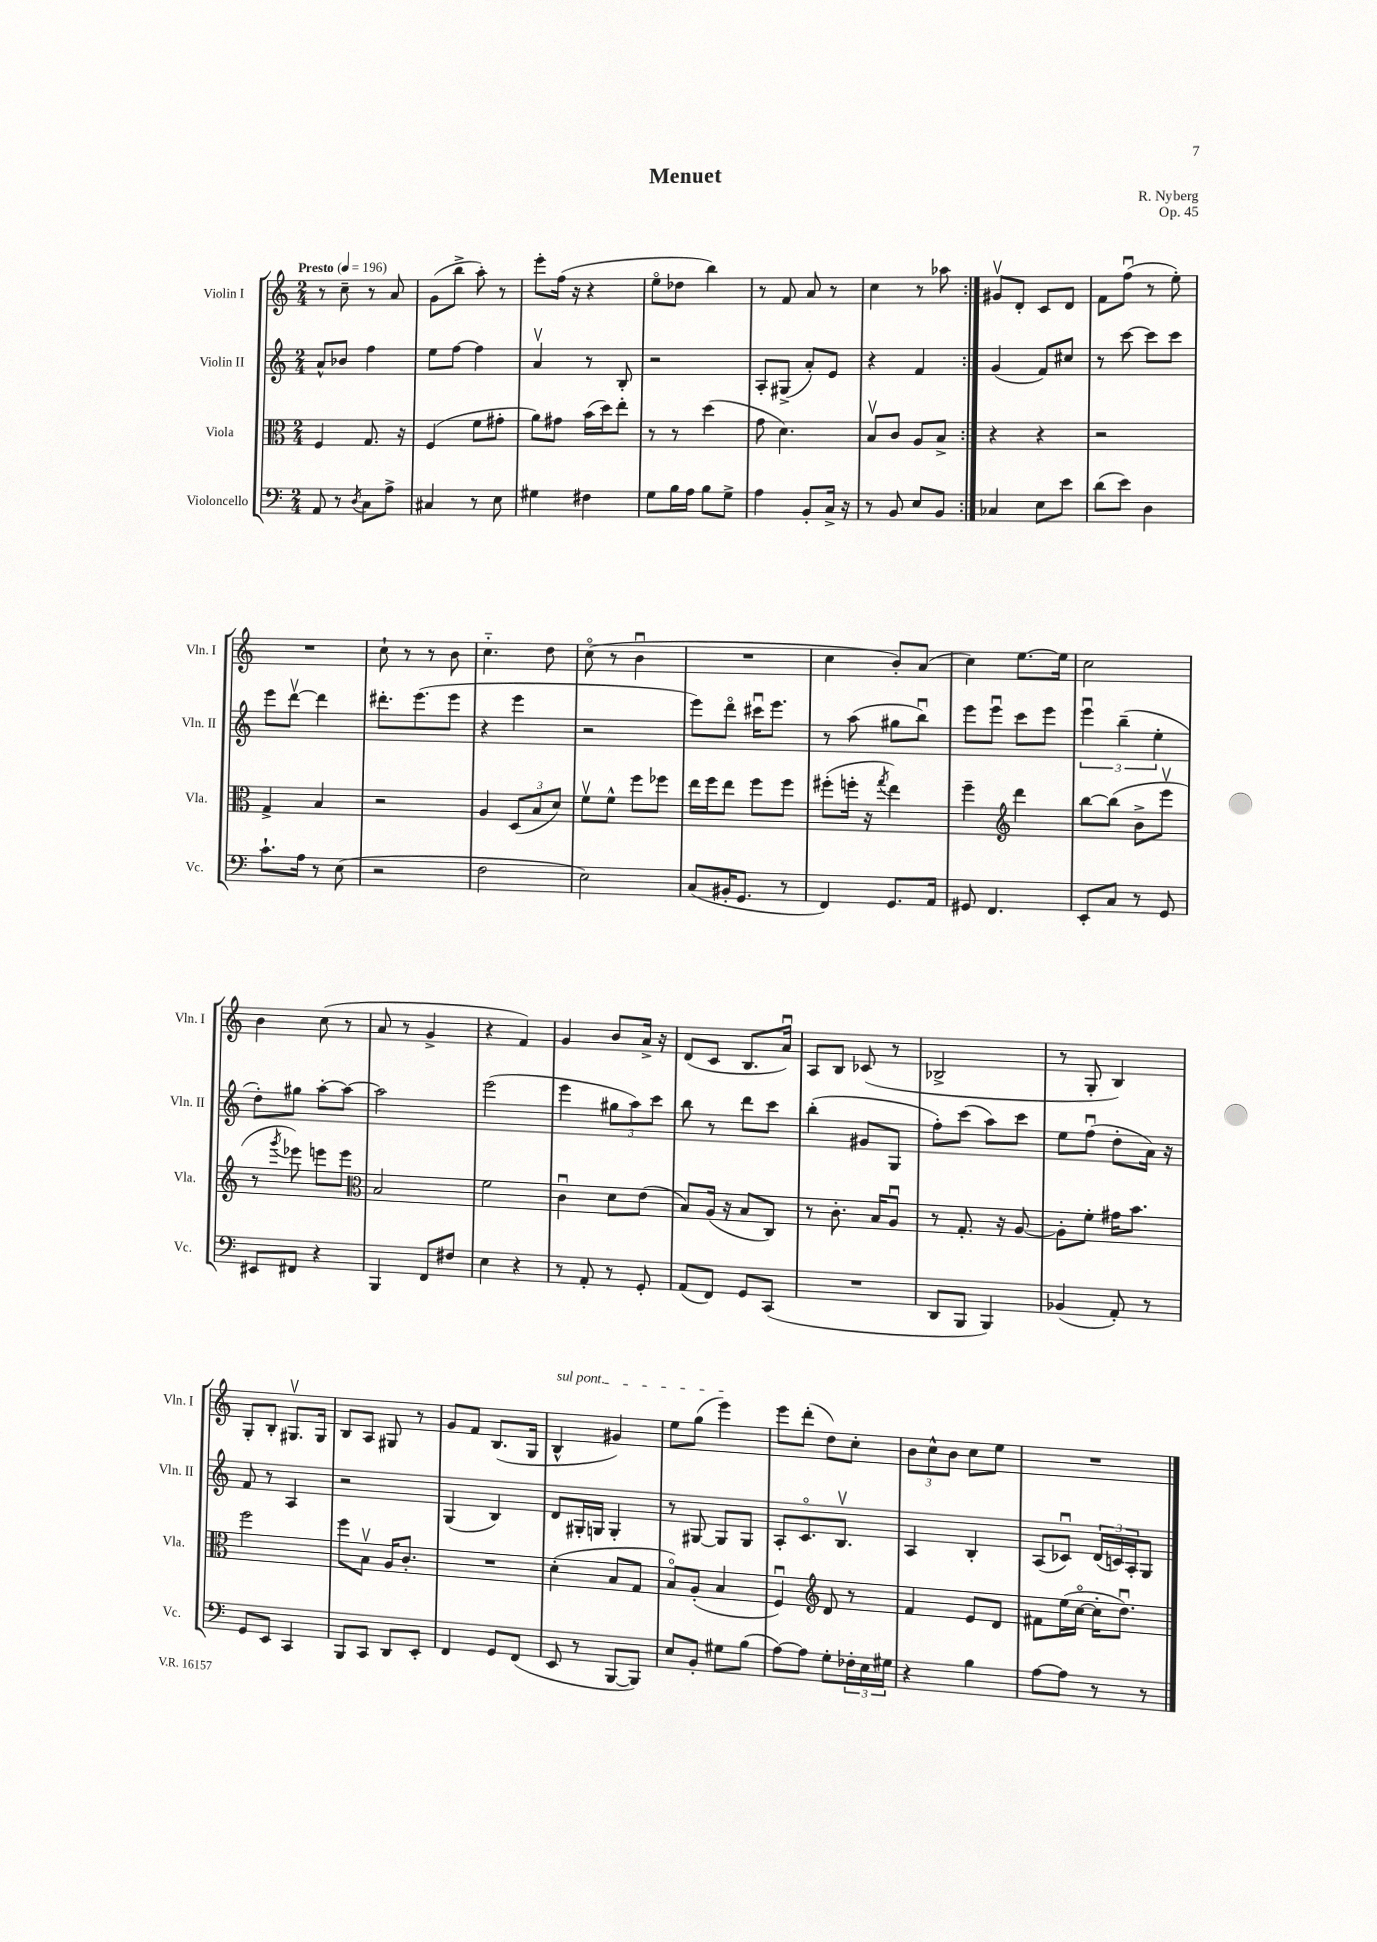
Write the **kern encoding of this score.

**kern	**kern	**kern	**kern
*staff4	*staff3	*staff2	*staff1
*clefF4	*clefC3	*clefG2	*clefG2
*k[]	*k[]	*k[]	*k[]
*M2/4	*M2/4	*M2/4	*M2/4
*MM196	*MM196	*MM196	*MM196
8AA/	4F/	8a^^/L	8r
8r	.	8b-/J	8cc~\
8qD/	.	.	.
8C\L	8.G/	4ff\	8r
8A^\J	.	.	8a/
.	16r	.	.
=	=	=	=
4C#/	(4F/	8ee\L	(8g\L
.	.	[8ff\J	8bb^\J
8r	8f\L	4ff\]	8aa'\)
8E\	8g#'\J	.	8r
=	=	=	=
4G#\	8a\L)	4av/	8eee'\L
.	8g#\J	.	(16ff\Jk
.	.	.	16r
4F#\	(16b\LL	8r	4r
.	16dd\J)	.	.
.	8ee'\J	8B'/	.
=	=	=	=
8G\L	8r	2r	8eeo\L
16B\L	8r	.	8dd-\J
16A\JJ	.	.	.
8B\L	(4dd\	.	4bb\)
8G^\J	.	.	.
=	=	=	=
4A\	8g\	8A'/L	8r
.	4.d\)	(8G#^/J	8f/
8BB'/L	.	8a'/L)	8a/
16C^/Jk	.	8e/J	8r
16r	.	.	.
=	=	=	=
8r	8Bv/L	4r	4cc\
8BB/	8c/J	.	.
8E/L	8A/L	4f/	8r
8BB/J	8B^/J	.	8aa-\
=:|!	=:|!	=:|!	=:|!
4C-/	4r	(4g/	8g#v/L
.	.	.	8d'/J
8E\L	4r	8f/L)	8c/L
8e\J	.	8cc#/J	8d/J
=	=	=	=
(8d\L	2r	8r	8f\L
8e\J)	.	[8ccc\	(8ffu\J
4D\	.	8ccc\]L	8r
.	.	8ccc\J	8ee'\)
=	=	=	=
8.c`\L	4G^/	8eee\L	2r
.	.	[8dddv\J	.
16A\Jk	.	.	.
8r	4B/	4ddd\]	.
(8E\	.	.	.
=	=	=	=
2r	2r	8.ddd#'\L	8cc`\
.	.	.	8r
.	.	(8.eee\	.
.	.	.	8r
.	.	8eee\J	8b\
=	=	=	=
2F\	4A/	4r	4.cc'~\
.	(12D/L	4eee\	.
.	12B/	.	.
.	.	.	8dd\
.	12d/J)	.	.
=	=	=	=
2E\)	8fv\L	2r	(8cco\
.	8f^^\J	.	8r
.	8ff\L	.	4bu\
.	8ff-\J	.	.
=	=	=	=
(8C/L	16ee\LL	8eee\L)	2r
.	16ff\J	.	.
16BB#'/K	8ee\J	8dddo\J	.
8.GG/J	.	.	.
.	8ff\L	16ccc#u\LK	.
.	.	8.eee\J	.
8r	8ff\J	.	.
=	=	=	=
4FF/)	(8ff#'\L	8r	4cc\
.	16ff'\Jk	(8aa\	.
.	16r	.	.
.	8qgg/	.	.
8.GG/L	4ee\)	8gg#\L	8b'/L)
.	.	8bbu\J)	(8a/J
16AA/Jk	.	.	.
=	=	=	=
8GG#/	4ff~\	8eee\L	4cc\)
4.FF/	.	8eeeu\J	.
*	*clefG2	*	*
.	4ddd\	8ccc\L	[8.ee\L
.	.	8eee\J	.
.	.	.	16ee\]Jk
=	=	=	=
8EE'/L	[8bb\L	6eeeu\	2cc\
8C/J	(8bb\]J	.	.
.	.	(6bb~\	.
8r	8b^\L	.	.
.	.	6ee'\	.
8GG/	8eeev\J	.	.
=	=	=	=
8EE#/L	8r	8dd'\L)	4b\
.	8qggg/	.	.
8FF#/J	8eee-\)	8gg#\J	.
4r	8eee\L	[8aa'\L	(8cc\
.	8eee\J	8aa\_J	8r
=	=	=	=
*	*clefC3	*	*
4BBB/	2B/	2aa\]	8a/
.	.	.	8r
8FF/L	.	.	4g^/
8F#/J	.	.	.
=	=	=	=
4E\	2f\	(2eee\	4r
4r	.	.	4f/)
=	=	=	=
8r	4cu\	4eee\	4g/
8AA'/	.	.	.
8r	8d\L	12gg#\L	8b/L
.	.	12aa\)	.
8GG'/	(8e\J	.	16a^/Jk
.	.	12ccc\J	.
.	.	.	16r
=	=	=	=
(8AA/L	8B/L)	8bb\	(8d/L
8FF/J)	(16A/Jk	8r	8c/J
.	16r	.	.
8GG/L	8B/L	8ddd\L	8.B/L
(8CC/J	8C/J)	8ccc\J	.
.	.	.	16au/Jk)
=	=	=	=
2r	8r	(4bb'\	8A/L
.	8.c'\	.	8B/J
.	.	8g#/L	(8c-/
.	16B/LK	.	.
.	8Au/J	8G/J	8r
=	=	=	=
8DD/L	8r	8ff'\L)	2B-^/
8BBB/J	8.G'/	(8ccc\J	.
4BBB/)	.	8aa\L)	.
.	16r	.	.
.	[8A/	8ccc\J	.
=	=	=	=
(4BB-/	8A'\]L	8ee\L	8r
.	8f'\J	(8ffu\J	8G'/
8AA'/)	16g#\LK	8dd'\L	4B/)
.	8.b\J	.	.
8r	.	16a\Jk)	.
.	.	16r	.
=	=	=	=
8GG/L	2ff\	8f/	8G'/L
8EE/J	.	8r	8B'/J
4CC/	.	4A/	8.G#v/L
.	.	.	16G#/Jk
=	=	=	=
8BBB/L	8ff\L	2r	8B/L
8CC/J	8Bv\J	.	8A/J
8DD/L	16A/LK	.	8G#/
.	8.c'/J	.	.
8EE'/J	.	.	8r
=	=	=	=
4FF/	2r	(4G/	8g/L
.	.	.	8f/J
8GG/L	.	4B/)	(8.B/L
(8FF/J	.	.	.
.	.	.	16G/Jk
=	=	=	=
8EE/	(4d'\	8d/L	4B^^/
8r	.	16G#'/L	.
.	.	16G/JJ	.
[8BBB/L	8B/L	4G'/	4g#/)
8BBB/]J)	8G/J	.	.
=	=	=	=
8E/L	8Bo/L)	8r	8ee\L
8BB'/J	(8A'/J	[8G#/	(8gg\J
8G#\L	4B/	8G#/]L	4eee\)
(8B\J	.	8G#/J	.
=	=	=	=
[8A\L)	4Fu/)	8A'/L	8eee\L
8A\]J	.	8.co/	(8ddd'\J
*	*clefG2	*	*
8G'\L	8d/	.	8dd\L)
.	.	8.Bv/J	.
24F-'\L	8r	.	8cc'\J
24E\	.	.	.
24G#\JJ	.	.	.
=	=	=	=
4r	4f/	4A/	12b\L
.	.	.	12cc^^\
.	.	.	12b\J
4B\	8e/L	4B'/	8cc\L
.	8d/J	.	8ee\J
=	=	=	=
[8A\L	8f#\L	(8A/L	2r
8A\]J	(16ee\L	8c-u/J)	.
.	[16cco\JJ	.	.
8r	16cc'\]LK	(24d/LL	.
.	.	24c/)	.
.	8.ddu\J)	.	.
.	.	24A'/J	.
8r	.	8G/J	.
==	==	==	==
*-	*-	*-	*-
